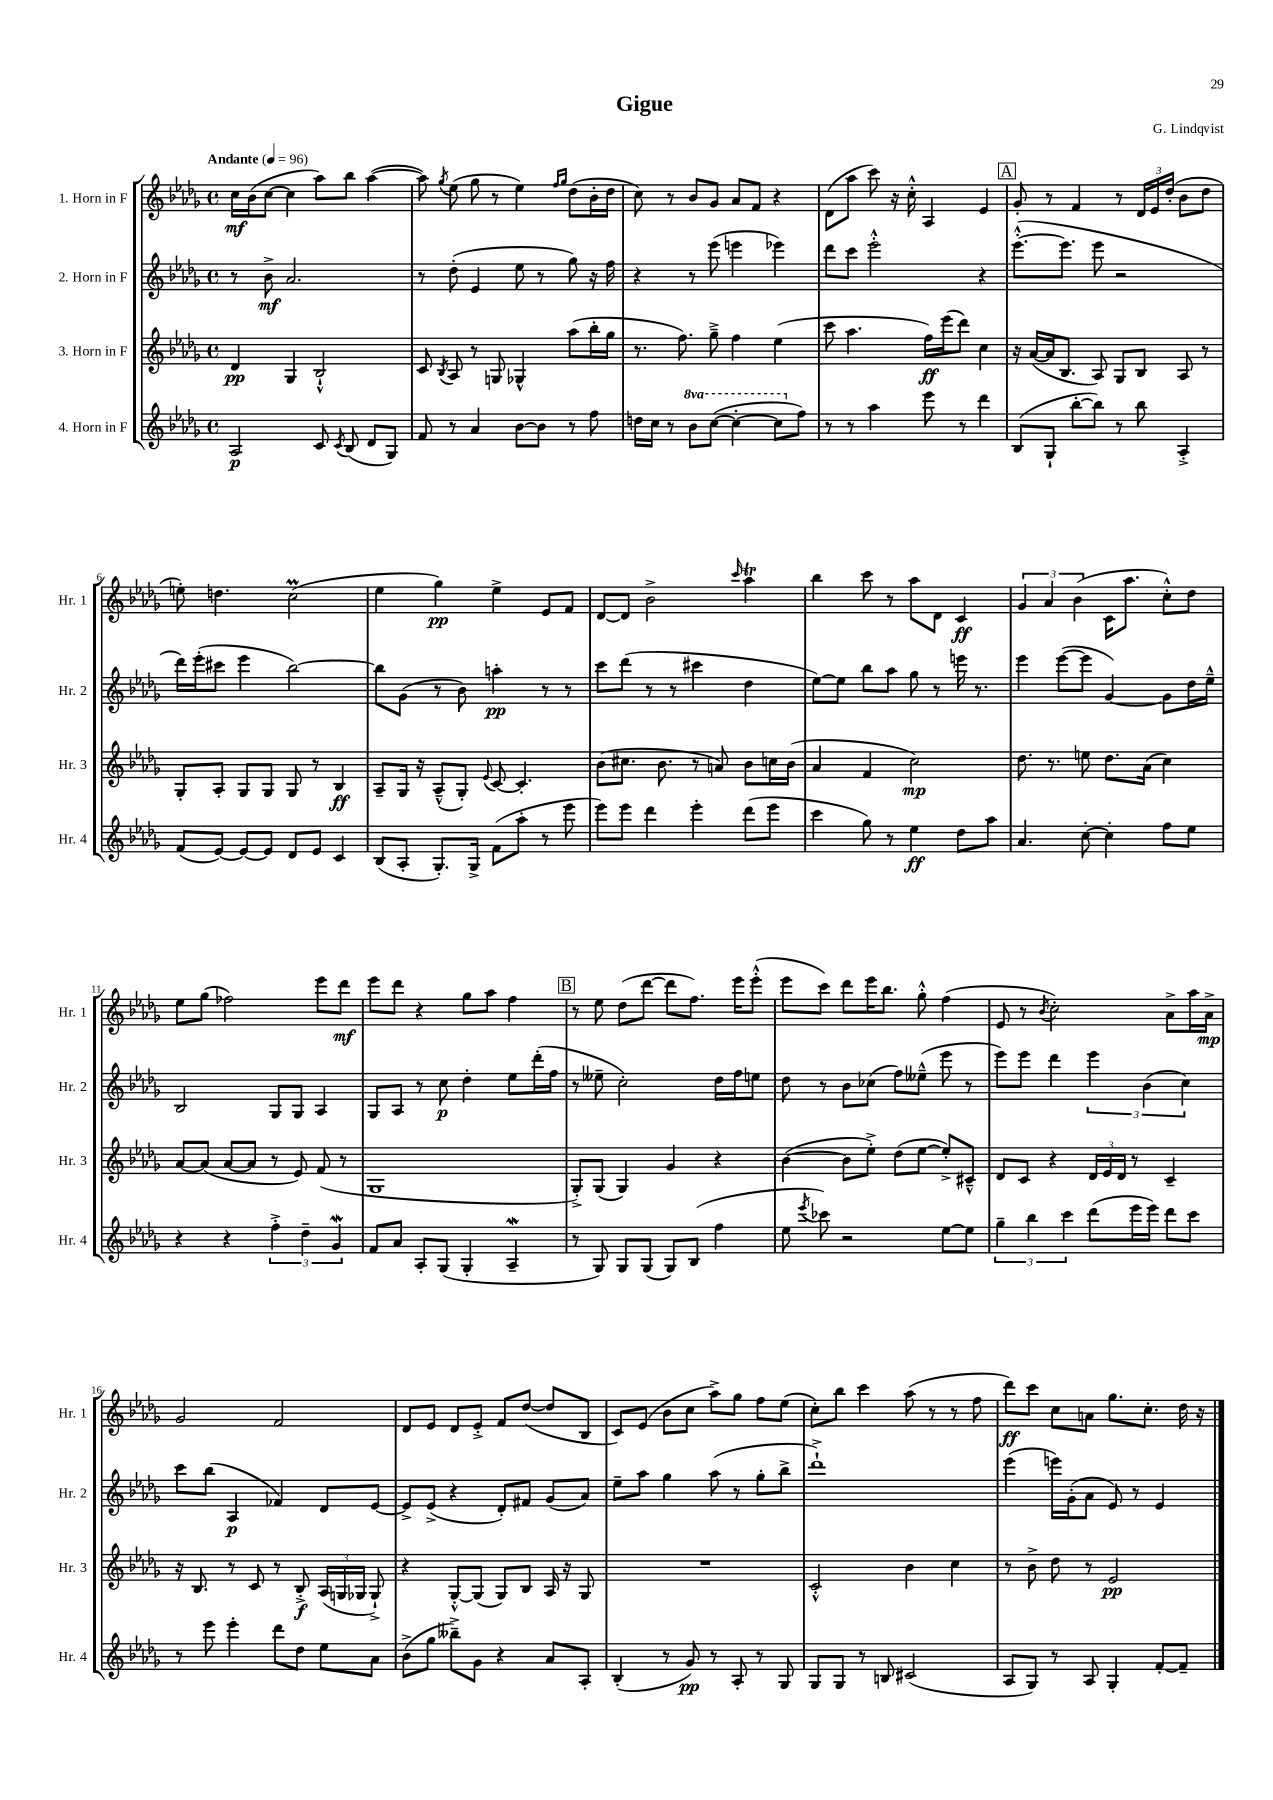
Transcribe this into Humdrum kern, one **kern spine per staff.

**kern	**dynam	**kern	**dynam	**kern	**dynam	**kern	**dynam
*part4	*part4	*part3	*part3	*part2	*part2	*part1	*part1
*staff4	*staff4	*staff3	*staff3	*staff2	*staff2	*staff1	*staff1
*I"4. Horn in F	*	*I"3. Horn in F	*	*I"2. Horn in F	*	*I"1. Horn in F	*
*I'Hr. 4	*	*I'Hr. 3	*	*I'Hr. 2	*	*I'Hr. 1	*
*clefG2	*	*clefG2	*	*clefG2	*	*clefG2	*
*k[b-e-a-d-g-]	*	*k[b-e-a-d-g-]	*	*k[b-e-a-d-g-]	*	*k[b-e-a-d-g-]	*
*M4/4	*	*M4/4	*	*M4/4	*	*M4/4	*
*met(c)	*	*met(c)	*	*met(c)	*	*met(c)	*
*MM96	*	*MM96	*	*MM96	*	*MM96	*
=1	=1	=1	=1	=1	=1	=1	=1
!	!	!	!	!	!	!LO:TX:a:B:t=Andante	!
2A-/	p	4d-/	pp	8r	.	16cc\LL	mf
.	.	.	.	.	.	(16b-\J	.
.	.	.	.	8b-^\	mf	[8cc\J	.
.	.	4G-/	.	2.a-/	.	4cc\]	.
8c/	.	2B-`^^/	.	.	.	8aa-\L)	.
8qc/	.	.	.	.	.	.	.
(8B-/	.	.	.	.	.	8bb-\J	.
8d-/L	.	.	.	.	.	([4aa-\	.
8G-/J)	.	.	.	.	.	.	.
=2	=2	=2	=2	=2	=2	=2	=2
8f/	.	8c/	.	8r	.	8aa-\])	.
.	.	8qB-/	.	.	.	8qgg-/	.
8r	.	8A-/	.	(8dd-'\	.	(8ee-\	.
4a-/	.	8r	.	4e-/	.	8gg-\	.
.	.	8Gn/	.	.	.	8r	.
[8b-\L	.	4G-X^^/	.	8ee-\	.	4ee-\)	.
8b-\J]	.	.	.	8r	.	.	.
.	.	.	.	.	.	16qqff/LL	.
.	.	.	.	.	.	16qqgg-/JJ	.
8r	.	(8aa-\L	.	8gg-\)	.	(8dd-\L	.
8ff\	.	16bb-'\L	.	16r	.	16b-'\L	.
.	.	16gg-\JJ	.	16ff\	.	16dd-\JJ	.
=3	=3	=3	=3	=3	=3	=3	=3
16ddn\LL	.	8.r	.	4r	.	8cc\)	.
16cc\JJ	.	.	.	.	.	.	.
8r	.	.	.	.	.	8r	.
.	.	8.ff\)	.	.	.	.	.
*8va	*	*	*	*	*	*	*
8bb-\L	.	.	.	8r	.	8b-/L	.
([8ccc\J	.	8gg-~^\	.	(8eee-\	.	8g-/J	.
4ccc'\_	.	4ff\	.	4eeen\	.	8a-/L	.
.	.	.	.	.	.	8f/J	.
8ccc\L]	.	(4ee-\	.	4eee-X\)	.	4r	.
*X8va	*	*	*	*	*	*	*
8ff\J)	.	.	.	.	.	.	.
=4	=4	=4	=4	=4	=4	=4	=4
8r	.	8ccc\	.	8ddd-\L	.	(8d-\L	.
8r	.	4.aa-\	.	8ccc\J	.	8aa-\J	.
4aa-\	.	.	.	2eee-'^^\	.	8ccc\)	.
.	.	.	.	.	.	16r	.
.	.	.	.	.	.	16cc'^^\	.
8eee-\	.	16ff\LL)	ff	.	.	4A-/	.
.	.	(16eee-\J	.	.	.	.	.
8r	.	8ddd-\J)	.	.	.	.	.
4ddd-\	.	4cc\	.	4r	.	4e-/	.
!!LO:REH:place=s1:t=A
=5	=5	=5	=5	=5	=5	=5	=5
(8B-/L	.	16r	.	([8.eee-'^^\L	.	8g-'/	.
.	.	([16a-/LL	.	.	.	.	.
8G-`/J	.	16a-/J]	.	.	.	8r	.
.	.	8.B-/J	.	8.eee-\J]	.	.	.
[8bb-'\L	.	.	.	.	.	4f/	.
8bb-\J])	.	8A-/)	.	8eee-\	.	.	.
8r	.	8G-/L	.	2r	.	8r	.
8bb-\	.	8B-/J	.	.	.	24d-/LL	.
.	.	.	.	.	.	24e-/	.
.	.	.	.	.	.	(24dd-'/JJ	.
4A-'^/	.	8A-/	.	.	.	8b-\L	.
.	.	8r	.	.	.	8dd-\J	.
!!LO:LB:g=z
=6	=6	=6	=6	=6	=6	=6	=6
(8f/L	.	8G-'/L	.	16ddd-\LL)	.	8een'\)	.
.	.	.	.	(16eee-'\J	.	.	.
[8e-/J)	.	8A-'/J	.	8ccc#X\J	.	4.ddn\	.
8e-/L_	.	8G-/L	.	4eee-\	.	.	.
8e-/J]	.	8G-/J	.	.	.	.	.
8d-/L	.	8G-/	.	[2bb-\)	.	(2ccm\	.
8e-/J	.	8r	.	.	.	.	.
4c/	.	4B-/	ff	.	.	.	.
=7	=7	=7	=7	=7	=7	=7	=7
(8B-/L	.	8A-~/L	.	8bb-\L]	.	4ee-\	.
8A-'/J	.	16G-/Jk	.	(8g-\J	.	.	.
.	.	16r	.	.	.	.	.
8.G-'/L)	.	(8A-~^^/L	.	8r	.	4gg-\)	pp
.	.	8G-'/J)	.	8b-\)	.	.	.
16G-^/Jk	.	.	.	.	.	.	.
.	.	8qqe-/	.	.	.	.	.
(8f\L	.	[8c/	.	4aan'\	pp	4ee-^\	.
8aa-'\J	.	4.c'/]	.	.	.	.	.
8r	.	.	.	8r	.	8e-/L	.
8eee-\	.	.	.	8r	.	8f/J	.
=8	=8	=8	=8	=8	=8	=8	=8
8eee-\L)	.	(8b-\L	.	8ccc\L	.	[8d-/L	.
8eee-\J	.	8.cc#X\J	.	(8ddd-\J	.	8d-/J]	.
4ddd-\	.	.	.	8r	.	2b-^\	.
.	.	8.b-\	.	.	.	.	.
.	.	.	.	8r	.	.	.
4eee-'\	.	8r	.	4ccc#X\	.	.	.
.	.	8an/)	.	.	.	.	.
.	.	.	.	.	.	16qqccc/	.
(8ddd-\L	.	8b-\L	.	4dd-\	.	4aa-T\	.
8eee-\J	.	16ccn\L	.	.	.	.	.
.	.	(16b-\JJ	.	.	.	.	.
=9	=9	=9	=9	=9	=9	=9	=9
4ccc\	.	4a-/	.	[8ee-\L)	.	4bb-\	.
.	.	.	.	8ee-\J]	.	.	.
8gg-\)	.	4f/	.	8bb-\L	.	8ccc\	.
8r	.	.	.	8aa-\J	.	8r	.
4ee-\	ff	2cc\)	mp	8gg-\	.	8aa-\L	.
.	.	.	.	8r	.	8d-\J	.
8dd-\L	.	.	.	16eeen\	.	4c/	ff
.	.	.	.	8.r	.	.	.
8aa-\J	.	.	.	.	.	.	.
=10	=10	=10	=10	=10	=10	=10	=10
4.a-/	.	8.dd-\	.	4eee-\	.	6g-/	.
.	.	.	.	.	.	6a-/	.
.	.	8.r	.	.	.	.	.
.	.	.	.	([8eee-\L	.	.	.
.	.	.	.	.	.	(6b-\	.
[8cc'\	.	8een\	.	8eee-\J]	.	.	.
4cc'\]	.	8.dd-\L	.	[4g-/)	.	16c\KL	.
.	.	.	.	.	.	8.aa-\J	.
.	.	(16a-\Jk	.	.	.	.	.
8ff\L	.	4cc\)	.	8g-\L]	.	8cc'^^\L)	.
8ee-\J	.	.	.	16dd-\L	.	8dd-\J	.
.	.	.	.	16ee-~^^\JJ	.	.	.
!!LO:LB:g=z
=11	=11	=11	=11	=11	=11	=11	=11
4r	.	[8a-/L	.	2B-/	.	8ee-\L	.
.	.	(8a-/J]	.	.	.	(8gg-\J	.
4r	.	[8a-/L	.	.	.	2ff-X\)	.
.	.	8a-/J]	.	.	.	.	.
6ff'^\	.	8r	.	8G-/L	.	.	.
.	.	8e-/)	.	8G-/J	.	.	.
6dd-~\	.	.	.	.	.	.	.
.	.	(8f/	.	4A-/	.	8eee-\L	.
6g-w/	.	.	.	.	.	.	.
.	.	8r	.	.	.	8ddd-\J	mf
=12	=12	=12	=12	=12	=12	=12	=12
8f/L	.	1G-	.	8G-/L	.	8eee-\L	.
8a-/J	.	.	.	8A-/J	.	8ddd-\J	.
8A-'/L	.	.	.	8r	.	4r	.
(8G-/J	.	.	.	8cc\	p	.	.
4G-'/	.	.	.	4dd-'\	.	8gg-\L	.
.	.	.	.	.	.	8aa-\J	.
4A-W~/	.	.	.	8ee-\L	.	4ff\	.
.	.	.	.	(16ddd-'\L	.	.	.
.	.	.	.	16ff\JJ	.	.	.
!!LO:REH:place=s1:t=B
=13	=13	=13	=13	=13	=13	=13	=13
8r	.	8G-'^/L)	.	8r	.	8r	.
8G-/)	.	(8G-/J	.	8ee--X~\	.	8ee-\	.
8G-/L	.	4G-/)	.	2cc'\)	.	(8dd-\L	.
(8G-/J	.	.	.	.	.	[8ddd-\J	.
8G-/L)	.	4g-/	.	.	.	8ddd-\L]	.
(8B-/J	.	.	.	.	.	8.ff\J)	.
4ff\	.	4r	.	16dd-\LL	.	.	.
.	.	.	.	16ff\J	.	16eee-\KL	.
.	.	.	.	8een\J	.	(8eee-'^^\J	.
=14	=14	=14	=14	=14	=14	=14	=14
8ee-\	.	([4b-\	.	8dd-\	.	8eee-\L	.
8qeee-/	.	.	.	.	.	.	.
8ccc-X\)	.	.	.	8r	.	8ccc\J)	.
2r	.	8b-\L]	.	8b-\L	.	8ddd-\L	.
.	.	8ee-'^\J)	.	(8cc-X\J	.	16eee-\K	.
.	.	.	.	.	.	8.bb-\J	.
.	.	(8dd-\L	.	8ff\L)	.	.	.
.	.	[8ee-\J	.	(8ee--X~^^\J	.	8gg-'^^\	.
[8ee-\L	.	8ee-'^/L])	.	8eee-\	.	(4ff\	.
8ee-\J]	.	8c#X~^^/J	.	8r	.	.	.
=15	=15	=15	=15	=15	=15	=15	=15
6gg-~\	.	8d-/L	.	8eee-\L)	.	8e-/	.
.	.	8c/J	.	8eee-\J	.	8r	.
6bb-\	.	.	.	.	.	.	.
.	.	.	.	.	.	8qb-/	.
.	.	4r	.	4ddd-\	.	2cc'\)	.
6ccc\	.	.	.	.	.	.	.
(8ddd-\L	.	24d-/LL	.	6eee-\	.	.	.
.	.	24e-/	.	.	.	.	.
.	.	24d-/JJ	.	.	.	.	.
16eee-\L	.	8r	.	.	.	.	.
.	.	.	.	(6b-\	.	.	.
16eee-\JJ)	.	.	.	.	.	.	.
8ddd-\L	.	4c~/	.	.	.	8a-^\L	.
.	.	.	.	6cc\)	.	.	.
8ccc\J	.	.	.	.	.	16aa-\L	.
.	.	.	.	.	.	16a-^\JJ	mp
!!LO:LB:g=z
=16	=16	=16	=16	=16	=16	=16	=16
8r	.	16r	.	8ccc\L	.	2g-/	.
.	.	8.B-/	.	.	.	.	.
8eee-\	.	.	.	(8bb-\J	.	.	.
4eee-'\	.	8r	.	4A-/	p	.	.
.	.	8c/	.	.	.	.	.
8ddd-\L	.	8r	.	4f-X/)	.	2f/	.
8dd-\J	.	8B-'^/	f	.	.	.	.
8ee-\L	.	(24A-/LL	.	8d-/L	.	.	.
.	.	24Gn/	.	.	.	.	.
.	.	24G-X/JJ	.	.	.	.	.
8a-\J	.	8G-`^/)	.	[8e-/J	.	.	.
=17	=17	=17	=17	=17	=17	=17	=17
(8b-^\L	.	4r	.	8e-^/L]	.	8d-/L	.
8gg-\J	.	.	.	(8e-^/J	.	8e-/J	.
8bb--X~^\L)	.	[8G-'^^/L	.	4r	.	8d-/L	.
8g-\J	.	(8G-/J]	.	.	.	8e-'^/J	.
4r	.	8G-/L)	.	8d-'/L)	.	8f/L	.
.	.	8B-/J	.	8f#X/J	.	([8dd-/J	.
8a-/L	.	16A-/	.	(8g-/L	.	8dd-/L]	.
.	.	16r	.	.	.	.	.
8A-'/J	.	8G-/	.	8a-/J)	.	8B-/J	.
=18	=18	=18	=18	=18	=18	=18	=18
(4B-'/	.	1r	.	8ee-~\L	.	8c/L)	.
.	.	.	.	8aa-\J	.	(8e-/J	.
8r	.	.	.	4gg-\	.	8b-\L	.
8g-/)	pp	.	.	.	.	8cc\J	.
8r	.	.	.	(8aa-\	.	8aa-^\L)	.
8A-'/	.	.	.	8r	.	8gg-\J	.
8r	.	.	.	8gg-'\L	.	8ff\L	.
8G-/	.	.	.	8bb-^\J	.	(8ee-\J	.
=19	=19	=19	=19	=19	=19	=19	=19
8G-/L	.	2c'^^/	.	1ddd-`^)	.	8cc'\L)	.
8G-/J	.	.	.	.	.	8bb-\J	.
8r	.	.	.	.	.	4ccc\	.
8Bn/	.	.	.	.	.	.	.
(2c#X/	.	4b-\	.	.	.	(8aa-\	.
.	.	.	.	.	.	8r	.
.	.	4cc\	.	.	.	8r	.
.	.	.	.	.	.	8ff\	.
=20	=20	=20	=20	=20	=20	=20	=20
8A-/L	.	8r	.	(4eee-\	.	8ddd-\L)	ff
8G-/J)	.	8b-^\	.	.	.	8ccc\J	.
8r	.	8dd-\	.	16eeen\LL)	.	8cc\L	.
.	.	.	.	(16g-'\J	.	.	.
8A-/	.	8r	.	8a-\J	.	8an\J	.
4G-'/	.	2e-/	pp	8e-/)	.	8.gg-\L	.
.	.	.	.	8r	.	.	.
.	.	.	.	.	.	8.cc'\J	.
[8f'/L	.	.	.	4e-/	.	.	.
8f~/J]	.	.	.	.	.	16dd-\	.
.	.	.	.	.	.	16r	.
==	==	==	==	==	==	==	==
*-	*-	*-	*-	*-	*-	*-	*-
